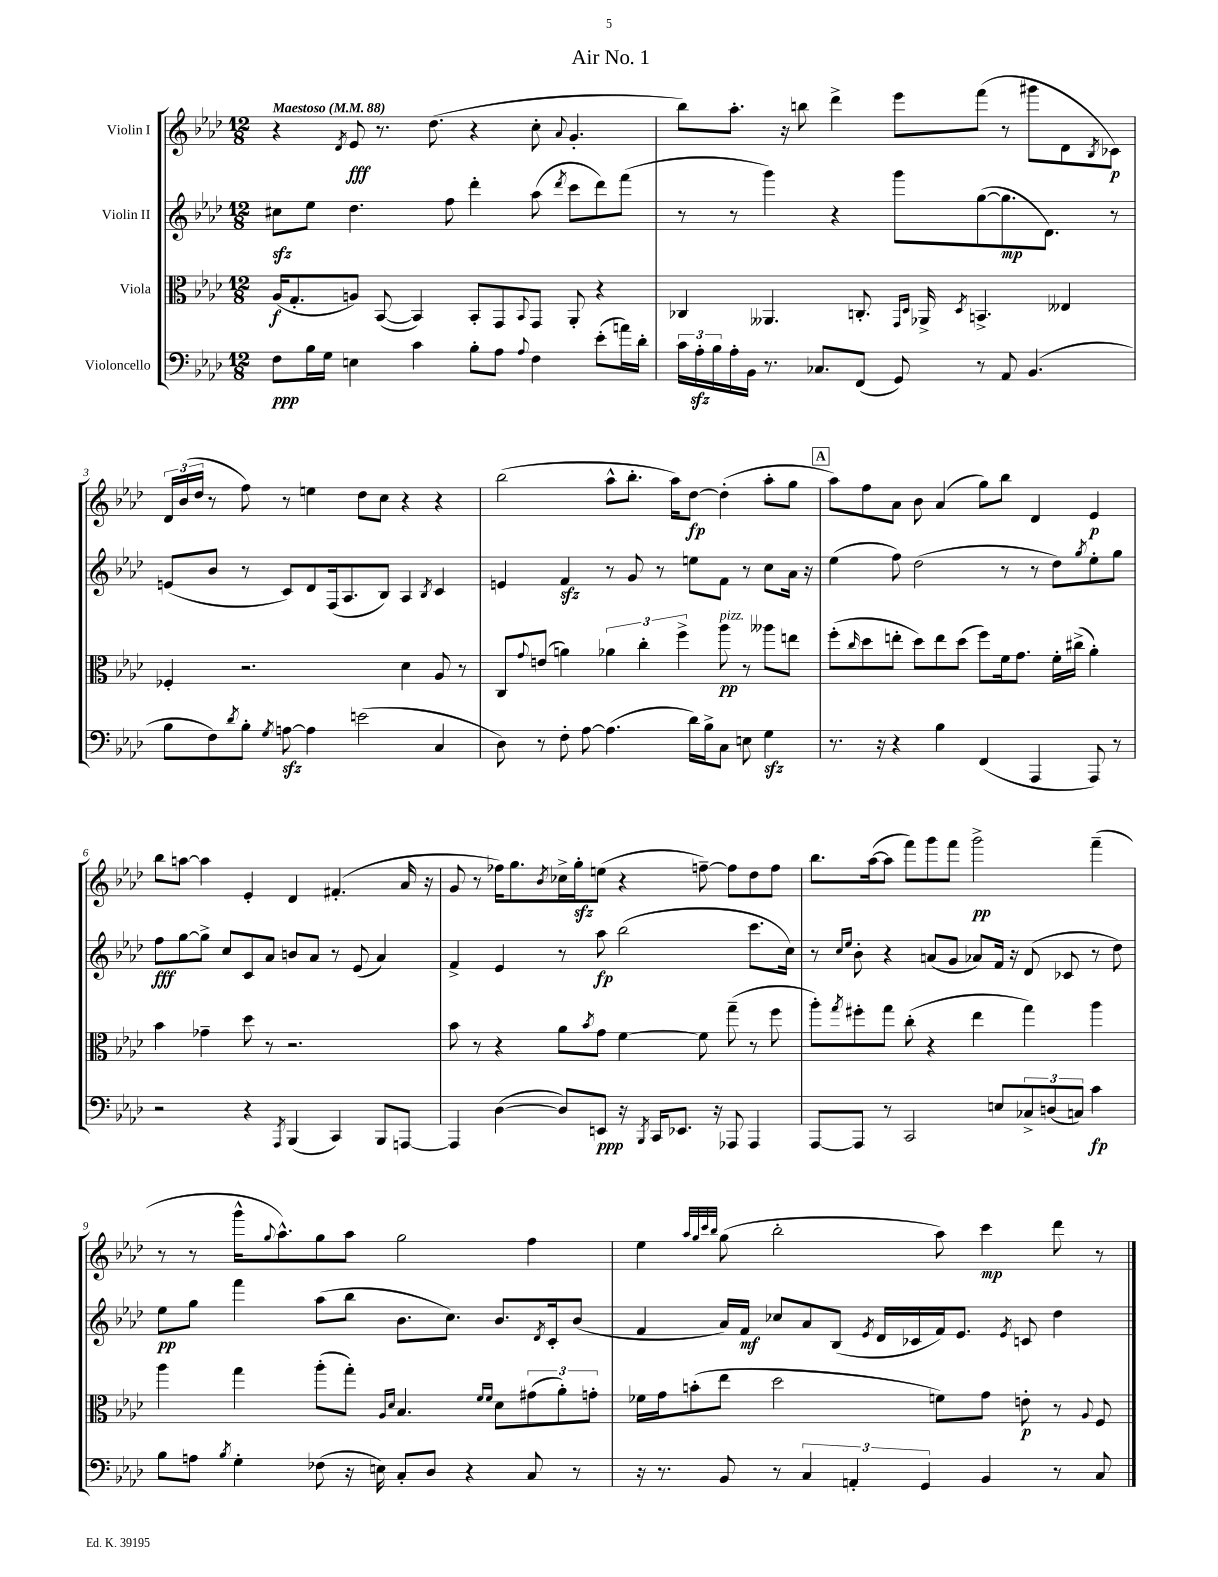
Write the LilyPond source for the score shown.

\header { title = "Air No. 1" }
<<
\new StaffGroup <<
\new Staff = "s0" \with { instrumentName = "Violin I" } {
    \clef treble \key aes \major \numericTimeSignature \time 12/8 \tempo "Maestoso" 4 = 88
    r4 \acciaccatura { des'8 } ees'8\fff r8. des''8.( r4 c''8-. \appoggiatura { aes'8 } g'4.-. |
    bes''8) aes''8.-. r16 b''8 des'''4-> ees'''8 f'''8( r8 gis'''8 des'8 \acciaccatura { bes8 } ces'8\p) |
    \tuplet 3/2 { des'16 bes'16( des''16 } r8 f''8) r8 e''4 des''8 c''8 r4 r4 |
    bes''2( aes''8-^ bes''8.-. aes''16) des''8~\fp des''4-.( aes''8-. g''8 |
    \mark \markup { \box "A" } aes''8) f''8 aes'8 bes'8 aes'4( g''8) bes''8 des'4 ees'4\p |
    bes''8 a''8~ a''4 ees'4-. des'4 fis'4.-.( aes'16 r16 |
    g'8 r8 fes''16) g''8. \acciaccatura { bes'8 } ces''16-> g''16-.\sfz e''8( r4 f''8~--) f''8 des''8 f''8 |
    bes''8. aes''16~( aes''8 f'''8) g'''8 f'''8 g'''2->\pp f'''4--( |
    r8 r8 g'''16-^ \appoggiatura { g''8 } aes''8.-^) g''8 aes''8 g''2 f''4 |
    ees''4 \grace { aes''32 g''32 c'''32 bes''32 } g''8( bes''2-. aes''8) c'''4\mp des'''8 r8 \bar "|." |
}
\new Staff = "s1" \with { instrumentName = "Violin II" } {
    \clef treble \key aes \major \numericTimeSignature \time 12/8
    cis''8\sfz ees''8 des''4. f''8 des'''4-. aes''8( \acciaccatura { des'''8 } c'''8 des'''8) f'''8( |
    r8 r8 g'''4) r4 g'''8 g''8~( g''8.\mp des'8.) r8 |
    e'8( bes'8 r8 c'8) des'8 f16( aes8. bes8) aes4 \acciaccatura { bes8 } c'4 |
    e'4 f'4\sfz r8 g'8 r8 e''8 f'8 r8 c''8 aes'16 r16 |
    \mark \markup { \box "A" } ees''4( f''8) des''2( r8 r8 des''8) \acciaccatura { g''8 } ees''8-. g''8 |
    f''8\fff g''8~ g''8-> c''8 c'8 aes'8 b'8 aes'8 r8 ees'8( aes'4) |
    f'4-> ees'4 r8 aes''8\fp bes''2( c'''8. c''16) |
    r8 \grace { c''16 ees''16 } bes'8-. r4 a'8( g'8 aes'8) f'16 r16 des'8( ces'8 r8 des''8) |
    ees''8\pp g''8 f'''4 aes''8( bes''8 bes'8. c''8.) bes'8. \acciaccatura { des'8 } c'16-. bes'8( |
    f'4 aes'16) f'16\mf ces''8 aes'8 bes8( \acciaccatura { ees'8 } des'16 ces'16 f'16) ees'8. \acciaccatura { ees'8 } c'8 des''4 \bar "|." |
}
\new Staff = "s2" \with { instrumentName = "Viola" } {
    \clef alto \key aes \major \numericTimeSignature \time 12/8
    aes16\f( g8.-. a8) bes,8~( bes,4) bes,8-. g,8 \appoggiatura { bes,8 } g,8 aes,8-. r4 |
    ces4 aeses,4. c8.-. \grace { g,16 des16 } aes,16-> \acciaccatura { des8 } b,4.-> eeses4 |
    fes4-. r2. des'4 aes8 r8 |
    c8 \appoggiatura { g'8 } e'8( a'4) \tuplet 3/2 { aes'4 c''4-. f''4-> } aes''8\pp^\markup { \italic "pizz." } r8 aeses''8 e''8 |
    \mark \markup { \box "A" } f''8-.( \grace { c''16 } des''8 e''8-. des''8) e''8 des''8( f''8) f'16 g'8. f'16-. cis''16->( aes'4-.) |
    bes'4 ges'4-- des''8 r8 r2. |
    bes'8 r8 r4 aes'8 \acciaccatura { bes'8 } g'8 f'4~ f'8 g''8--( r8 f''8 |
    aes''8-.) \acciaccatura { g''8 } fis''8-. g''8 c''8-.( r4 ees''4 g''4) aes''4 |
    aes''4 g''4 aes''8-.( g''8-.) \grace { aes16 des'16 } bes4. \grace { f'16 f'16 } des'8 \tuplet 3/2 { gis'8( aes'8-.) g'8-. } |
    fes'16 g'16 b'8-.( ees''8 des''2 f'8) g'8 e'8-.\p r8 \appoggiatura { aes8 } f8 \bar "|." |
}
\new Staff = "s3" \with { instrumentName = "Violoncello" } {
    \clef bass \key aes \major \numericTimeSignature \time 12/8
    f8\ppp bes16 g16 e4 c'4 bes8-. aes8 \appoggiatura { aes8 } f4 ees'8-.( a'16) des'16-. |
    \tuplet 3/2 { c'16 aes16-.\sfz bes16 } aes16-. bes,16 r8. ces8. f,8( g,8) r8 aes,8 bes,4.( |
    bes8 f8) \acciaccatura { des'8 } bes8-. \acciaccatura { g8 } a8~\sfz a4 e'2( c4 |
    des8) r8 f8-. aes8~ aes4.( des'16) bes16-> c8 e8 g4\sfz |
    \mark \markup { \box "A" } r8. r16 r4 bes4 f,4( aes,,4 aes,,8) r8 |
    r2 r4 \acciaccatura { aes,,8 } bes,,4( c,4) bes,,8 a,,8~ |
    a,,4 des4~( des8) e,8\ppp r16 \acciaccatura { bes,,8 } c,16 ees,8. r16 aes,,8 aes,,4 |
    aes,,8~ aes,,8 r8 c,2 e8 \tuplet 3/2 { ces8-> d8( c8) } c'4\fp |
    bes8 a8 \acciaccatura { bes8 } g4-. fes8( r16 e16) c8-. des8 r4 c8 r8 |
    r16 r8. bes,8 r8 \tuplet 3/2 { c4 a,4-. g,4 } bes,4 r8 c8 \bar "|." |
}
>>
>>
